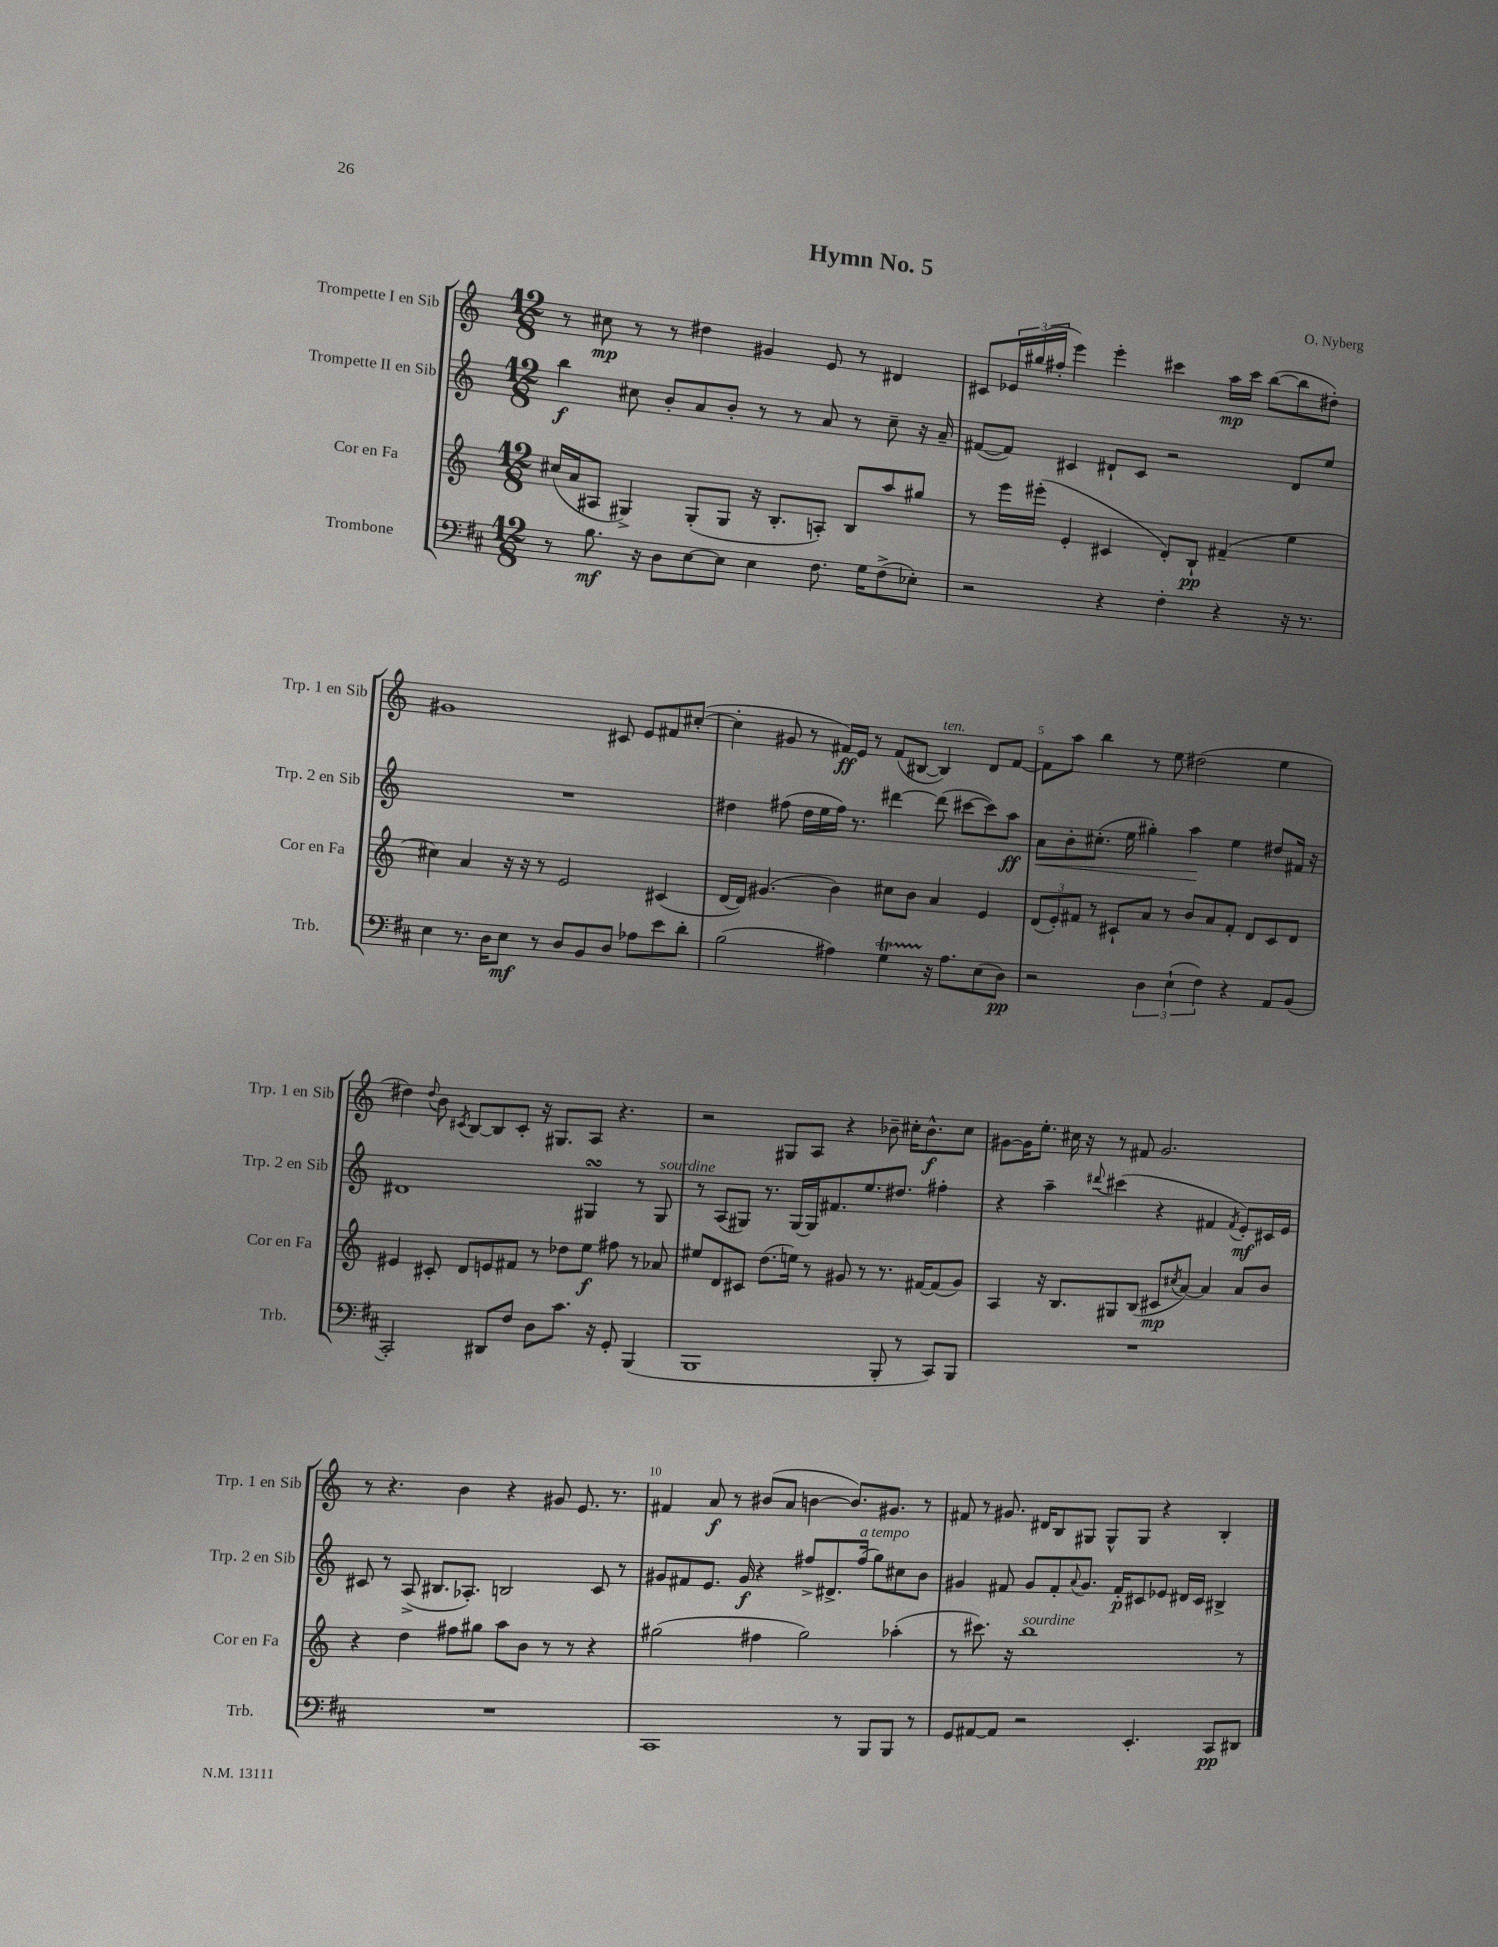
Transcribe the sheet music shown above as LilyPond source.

\header { title = "Hymn No. 5" composer = "O. Nyberg" }
<<
\new StaffGroup <<
\new Staff = "s0" \with { instrumentName = "Trompette I en Sib" shortInstrumentName = "Trp. 1 en Sib" } {
    \clef treble \key c \major \numericTimeSignature \time 12/8
    r8 cis''8\mp r8 r8 dis''4 gis'4 e'8 r8 dis'4 |
    cis'8 \tuplet 3/2 { ees'16 gis''16( fis''16-. } e'''4) e'''4-. cis'''4 a''16\mp cis'''16 b''8~( b''8 dis''8-.) |
    gis'1 cis'8 e'8 fis'8 cis''8~-.( |
    cis''4-. gis'8 r8 fis'16\ff) e'16 r8 fis'8( bis8~ bis4^\markup { \italic "ten." }) d'8 fis'8~ |
    fis'8 a''8 b''4 r8 e''8 dis''2( e''4 |
    dis''4) \appoggiatura { dis''8 } b'8 \acciaccatura { cis'8 } b8~ b8 cis'8-. r16 gis8. a8 r4. |
    r2 gis8 a8 r4 bes'8-- cis''16-. bes'8.-^\f cis''8 |
    gis'8~ gis'16 e''8.-. cis''16 r16 r8 fis'8 gis'2. |
    r8 r4. b'4 r4 gis'8 e'8. r8. |
    fis'4 a'8\f r8 bis'8( a'8 b'4~ b'8.) gis'8. r8 |
    fis'8 r8 gis'8. dis'16 b8 gis8 gis8-^ gis8 r4 b4-. \bar "|." |
}
\new Staff = "s1" \with { instrumentName = "Trompette II en Sib" shortInstrumentName = "Trp. 2 en Sib" } {
    \clef treble \key c \major \numericTimeSignature \time 12/8
    b''4\f cis''8 b'8-. a'8 b'8-. r8 r8 a'8 r8 cis''8-- r16 a'16-- |
    fis'8~( fis'8) cis'4 dis'8-! cis'8 r2 dis'8 e''8 |
    R1. |
    dis''4 fis''8( dis''16 e''16 fis''16) r8. dis'''4~ dis'''8( cis'''8~ cis'''8) a''8\ff |
    a'8\< b'8-. cis''8.-.( e''16 gis''4-.) a''4\! e''4 dis''8 fis'16 r16 |
    dis'1 gis4\turn r8 gis8^\markup { \italic "sourdine" } |
    r8 a8( gis8) r8. gis16~ gis16 fis'8. e''8. dis''8. fis''4-. |
    r4 a''4-- \appoggiatura { dis'''8 } cis'''4( r4 fis'4 \acciaccatura { fis'8 } e'8-.\mf) cis'16 e'16 |
    cis'8 r8 a8->( bis8. aes8.-.) b2 cis'8 r8 |
    gis'8 fis'8 e'8. gis'16\f r4 fis''8-> dis'8.-> fis''16^\markup { \italic "a tempo" }( g''8) cis''8 b'8 |
    gis'4 fis'8 gis'8 fis'8-. \appoggiatura { a'8 } gis'8. fis'16-.\p cis'8 ees'8 dis'16 cis'16 bis4-> \bar "|." |
}
\new Staff = "s2" \with { instrumentName = "Cor en Fa" shortInstrumentName = "Cor en Fa" } {
    \clef treble \key c \major \numericTimeSignature \time 12/8
    cis''16( a'16 ais8 gis4->) gis8-.( gis8 r16 b8.-. a8-.) b8 a''8 gis''8 |
    r8 e'''16 eis'''16-.( e'4-. cis'4 d'8-.) b8-!\pp fis'4--( e''4 |
    cis''4) a'4 r16 r16 r8 e'2 cis'4( |
    d'16~ d'16) gis'4.( b'4) cis''8 b'8 a'4 e'4 |
    \tuplet 3/2 { d'8( e'8-.) fis'8 } r8 cis'8-! a'8 r8 b'8 a'8 fis'8-. d'8 cis'8 d'8 |
    eis'4 cis'8-. d'8 e'8 fis'8 r8 des''8 e''8\f fis''8 r8 aes'8 |
    eis''8 d'8 cis'8 d''8.( e''16) r8 gis'8 r8 r8. fis'16~ fis'8( gis'8) |
    a4 r16 b8. gis8 b8( cis'8\mp \acciaccatura { cis''8 } a'8~) a'4 a'8 b'8 |
    r4 d''4 fis''8 gis''8 a''8 b'8 r8 r8 r4 |
    gis''2( fis''4 gis''2) aes''4-.( |
    r8 cis'''8.) r16 b''1^\markup { \italic "sourdine" } r8 \bar "|." |
}
\new Staff = "s3" \with { instrumentName = "Trombone" shortInstrumentName = "Trb." } {
    \clef bass \key d \major \numericTimeSignature \time 12/8
    r8 b8.\mf r16 d8 e8~ e8 e4 fis8. g16 fis8->( ees8-.) |
    r2 r4 fis4-. r4 r16 r8. |
    e4 r8. d16 e8\mf r8 d8 b,8 d8 aes8 e'8 d'8-. |
    b2( ais4) g4\startTrillSpan r16\stopTrillSpan ais8. e8( d8\pp) |
    r2 \tuplet 3/2 { d4 e4-!( fis4) } r4 a,8 b,8( |
    cis,2-.) dis,8 fis8 d8 cis'8. r16 g,8-. b,,4( |
    b,,1 b,,8-. r8 cis,8) b,,8 |
    R1. |
    R1. |
    cis,1 r8 b,,8 b,,8 r8 |
    g,8 ais,8~ ais,8 r2 e,4.-. cis,8\pp dis,8 \bar "|." |
}
>>
>>
\layout { \context { \Score \override BarNumber.break-visibility = ##(#f #t #t) barNumberVisibility = #(every-nth-bar-number-visible 5) } }
